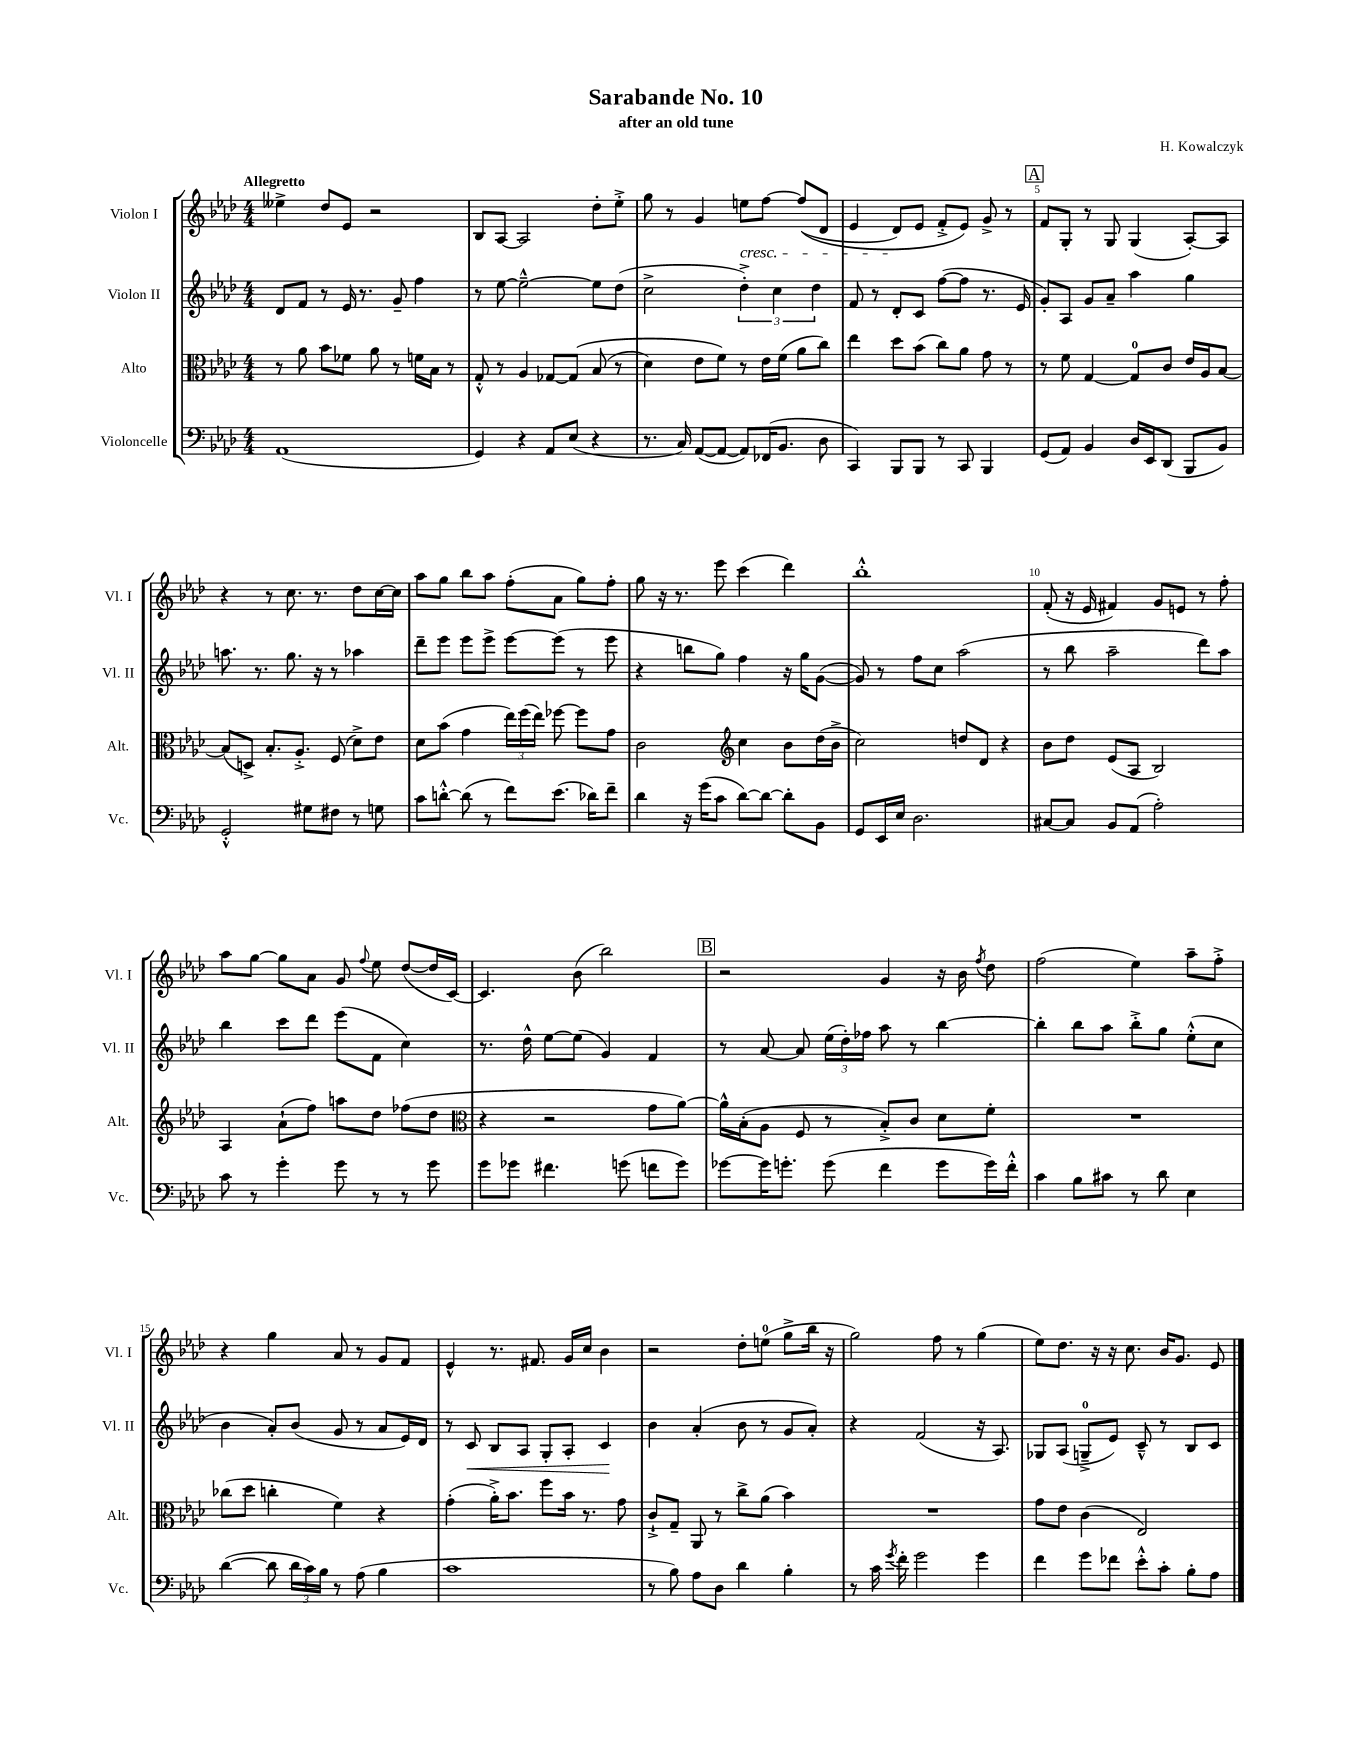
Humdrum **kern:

**kern	**kern	**kern	**dynam	**kern
*part4	*part3	*part2	*part2	*part1
*staff4	*staff3	*staff2	*staff2	*staff1
*I"Violoncelle	*I"Alto	*I"Violon II	*	*I"Violon I
*I'Vc.	*I'Alt.	*I'Vl. II	*	*I'Vl. I
*clefF4	*clefC3	*clefG2	*	*clefG2
*k[b-e-a-d-]	*k[b-e-a-d-]	*k[b-e-a-d-]	*	*k[b-e-a-d-]
*M4/4	*M4/4	*M4/4	*	*M4/4
=1	=1	=1	=1	=1
!	!	!	!	!LO:TX:a:B:t=Allegretto
(1AA-	8r	8d-/L	.	4ee--X^\
.	8a-\	8f/J	.	.
.	8b-\L	8r	.	8dd-/L
.	8f-X\J	16e-/	.	8e-/J
.	.	8.r	.	.
.	8a-\	.	.	2r
.	8r	8g~/	.	.
.	16fn\LL	4ff\	.	.
.	16B-\JJ	.	.	.
.	8r	.	.	.
=2	=2	=2	=2	=2
4GG/)	8G'^^/	8r	.	8B-/L
.	8r	[8ee-\	.	[8A-/J
4r	4A-/	2ee-~^^\_	.	2A-/]
8AA-/L	[8G-X/L	.	.	.
(8E-/J	(8G-/J]	.	.	.
4r	(8B-/	8ee-\L]	.	8dd-'\L
.	8r	(8dd-\J	.	8ee-'^\J
=3	=3	=3	=3	=3
8.r	4d-\)	2cc^\	.	8gg\
.	.	.	.	8r
16C/)	.	.	.	.
([8AA-/L	8e-\L	.	.	4g/
8AA-/J_	8f\J)	.	.	.
!	!	!	!	!LO:TX:b:i:t=cresc.
8AA-/L])	8r	6dd-'^\)	.	8een\L
(16FF-X/K	16e-\LL	.	.	[8ff\J
.	.	6cc\	.	.
8.BB-/J	(16f\JJ	.	.	.
.	8a-\L	.	.	((8ff/L]
.	.	6dd-\	.	.
8D-\	8cc\J)	.	.	8d-/J
=4	=4	=4	=4	=4
4CC/)	4ee-\	8f/	.	4e-/
.	.	8r	.	.
8BBB-/L	8dd-\L	8d-'/L	.	8d-/L)
8BBB-/J	(8b-\J	8c/J	.	8e-/J
8r	8cc\L)	([8ff\L	.	8f'^/L
8CC/	8a-\J	8ff\J]	.	8e-/J)
4BBB-/	8g\	8.r	.	8g^/
.	8r	.	.	8r
.	.	16e-/	.	.
!!LO:REH:place=s1:t=A
=5	=5	=5	=5	=5
(8GG/L	8r	8g'/L)	.	8f/L
8AA-/J)	8f\	8A-/J	.	8G'/J
4BB-/	[4G/	8g/L	.	8r
.	.	8a-~/J	.	8G/
16D-/LL	8G/L]	4aa-\	.	(4G/
16EE-/J	.	.	.	.
(8DD-/J	8c/J	.	.	.
8BBB-/L	16e-/LL	4gg\	.	[8A-'/L)
.	16A-/J	.	.	.
8BB-/J)	[8B-/J	.	.	8A-/J]
!!LO:LB:g=z
=6	=6	=6	=6	=6
2GG'^^/	(8B-/L]	8.aan\	.	4r
.	8Dn^/J)	.	.	.
.	.	8.r	.	.
.	8.B-'/L	.	.	8r
.	.	8.gg\	.	8.cc\
.	8.A-'^/J	.	.	.
8G#X\L	.	.	.	.
.	.	16r	.	8.r
8F#X\J	(8F/	8r	.	.
8r	8d-^\L)	4aa-X\	.	8dd-\L
8Gn\	8e-\J	.	.	[16cc\L
.	.	.	.	16cc\JJ]
=7	=7	=7	=7	=7
8c\L	8d-\L	8ddd-~\L	.	8aa-\L
[8dn'^^\J	(8b-\J	8eee-\J	.	8gg\J
(8d\]	4g\	8eee-\L	.	8bb-\L
8r	.	8eee-^\J	.	8aa-\J
8f\L)	24ee-\LL)	[8eee-\L	.	(8ff'\L
.	(24ff\	.	.	.
.	24ee-\JJ)	.	.	.
(8.e-\J	[8ff-X\	(8eee-\J]	.	8a-\J
.	8ff-\L]	8r	.	8gg\L)
16d-X\KL)	.	.	.	.
8f~\J	8g\J	8eee-\	.	8ff'\J
=8	=8	=8	=8	=8
4d-\	2c\	4r	.	8gg\
.	.	.	.	16r
.	.	.	.	8.r
16r	.	8bbn\L	.	.
(16g\KL	.	.	.	.
8c\J	.	8gg\J)	.	8eee-\
*	*clefG2	*	*	*
[8d-\L)	4cc\	4ff\	.	(4ccc\
8d-\J_	.	.	.	.
8d-'\L]	8b-\L	16r	.	4ddd-\)
.	.	16gg\KL	.	.
8BB-\J	(16dd-\L	([8g\J	.	.
.	16b-^\JJ	.	.	.
=9	=9	=9	=9	=9
8GG/L	2cc\)	8g/])	.	1bb-'^^
16EE-/L	.	8r	.	.
16E-/JJ	.	.	.	.
2.D-\	.	8ff\L	.	.
.	.	8cc\J	.	.
.	8ddn/L	(2aa-\	.	.
.	8d-/J	.	.	.
.	4r	.	.	.
=10	=10	=10	=10	=10
[8C#X/L	8b-\L	8r	.	(8f'/
8C#/J]	8dd-\J	8bb-\	.	16r
.	.	.	.	16e-/
8BB-/L	(8e-/L	2aa-~\	.	4f#X/)
(8AA-/J	8A-/J	.	.	.
2A-'\)	2B-/)	.	.	8g/L
.	.	.	.	8en/J
.	.	8ddd-\L)	.	8r
.	.	8aa-\J	.	8ff'\
!!LO:LB:g=z
=11	=11	=11	=11	=11
8c\	4A-/	4bb-\	.	8aa-\L
8r	.	.	.	[8gg\J
4g'\	(8a-`\L	8ccc\L	.	8gg\L]
.	8ff\J)	8ddd-\J	.	8a-\J
8g\	8aan\L	(8eee-\L	.	8g/
.	.	.	.	8qqff/
8r	8dd-\J	8f\J	.	8ee-\
8r	(8ff-X\L	4cc\)	.	([8dd-/L
8g\	8dd-\J	.	.	16dd-/L]
.	.	.	.	[16c/JJ)
=12	=12	=12	=12	=12
*	*clefC3	*	*	*
8g\L	4r	8.r	.	4.c/]
8g-X\J	.	.	.	.
.	.	16dd-^^\	.	.
4.f#X\	2r	[8ee-\L	.	.
.	.	(8ee-\J]	.	(8b-\
.	.	4g/)	.	2bb-\)
(8gn\	.	.	.	.
8fn\L	8g\L	4f/	.	.
8g\J)	[8a-\J)	.	.	.
!!LO:REH:place=s1:t=B
=13	=13	=13	=13	=13
[8g-X\L	16a-^^\LL]	8r	.	2r
.	(16B-'\J	.	.	.
16g-\K]	8A-\J	[8a-/	.	.
8.gn'\J	.	.	.	.
.	8F/	8a-/]	.	.
(8g\	8r	(24ee-\LL	.	.
.	.	24dd-'\)	.	.
.	.	24ff-X\JJ	.	.
4f\	8B-'^/L)	8aa-\	.	4g/
.	8c/J	8r	.	.
8g\L	8d-\L	[4bb-\	.	16r
.	.	.	.	16b-\
.	.	.	.	8qff/
16g\L)	8f'\J	.	.	8dd-\
16f'^^\JJ	.	.	.	.
=14	=14	=14	=14	=14
4c\	1r	4bb-'\]	.	(2ff\
8B-\L	.	8bb-\L	.	.
8c#X\J	.	8aa-\J	.	.
8r	.	8bb-'^\L	.	4ee-\)
8d-\	.	8gg\J	.	.
4E-\	.	(8ee-'^^\L	.	8aa-~\L
.	.	8cc\J	.	8ff'^\J
!!LO:LB:g=z
=15	=15	=15	=15	=15
([4d-\	(8cc-X\L	4b-\	.	4r
.	8dd-\J	.	.	.
8d-\]	4ccn'\	8a-'/L)	.	4gg\
24d-\LL	.	(8b-/J	.	.
24c\)	.	.	.	.
24B-\JJ	.	.	.	.
8r	4f\)	8g/	.	8a-/
(8A-\	.	8r	.	8r
4B-\	4r	8a-/L	.	8g/L
.	.	16e-/L)	.	8f/J
.	.	16d-/JJ	.	.
=16	=16	=16	=16	=16
1c	(4g'\	8r	.	4e-^^/
!	!	!	!LO:HP:b	!
.	.	8c/	<	.
.	16a-'^\KL)	8B-/L	.	8.r
.	8.b-\J	.	.	.
.	.	8A-/J	.	.
.	.	.	.	8.f#X/
.	8ff\L	8G'/L	.	.
.	16b-\Jk	8A-'/J	.	16g/LL
.	8.r	.	.	16cc/JJ
.	.	4c/	.	4b-\
.	8g\	.	.	.
.	.	.	[	.
=17	=17	=17	=17	=17
8r	8c`^/L	4b-\	.	2r
8B-\)	8G~/J	.	.	.
8A-\L	8AA-/	(4a-'/	.	.
8D-\J	8r	.	.	.
4d-\	8cc^\L	8b-\	.	8dd-'\L
.	(8a-\J	8r	.	(8een\J
4B-'\	4b-\)	8g/L	.	8gg^\L
.	.	8a-'/J)	.	16bb-\Jk
.	.	.	.	16r
=18	=18	=18	=18	=18
8r	1r	4r	.	2gg\)
16c\	.	.	.	.
8qg/	.	.	.	.
16f'\	.	.	.	.
2g\	.	(2f/	.	.
.	.	.	.	8ff\
.	.	.	.	8r
4g\	.	16r	.	(4gg\
.	.	8.A-/)	.	.
=19	=19	=19	=19	=19
4f\	8g\L	8G-X/L	.	8ee-\L)
.	8e-\J	(8A-/J	.	8.dd-\J
8g\L	(4c\	8Gn~^/L	.	.
.	.	.	.	16r
8f-X\J	.	8e-/J)	.	16r
.	.	.	.	8.cc\
8e-'^^\L	2E-/)	8c~^^/	.	.
8c'\J	.	8r	.	16b-/KL
.	.	.	.	8.g/J
8B-'\L	.	8B-/L	.	.
8A-\J	.	8c/J	.	8e-/
==	==	==	==	==
*-	*-	*-	*-	*-
